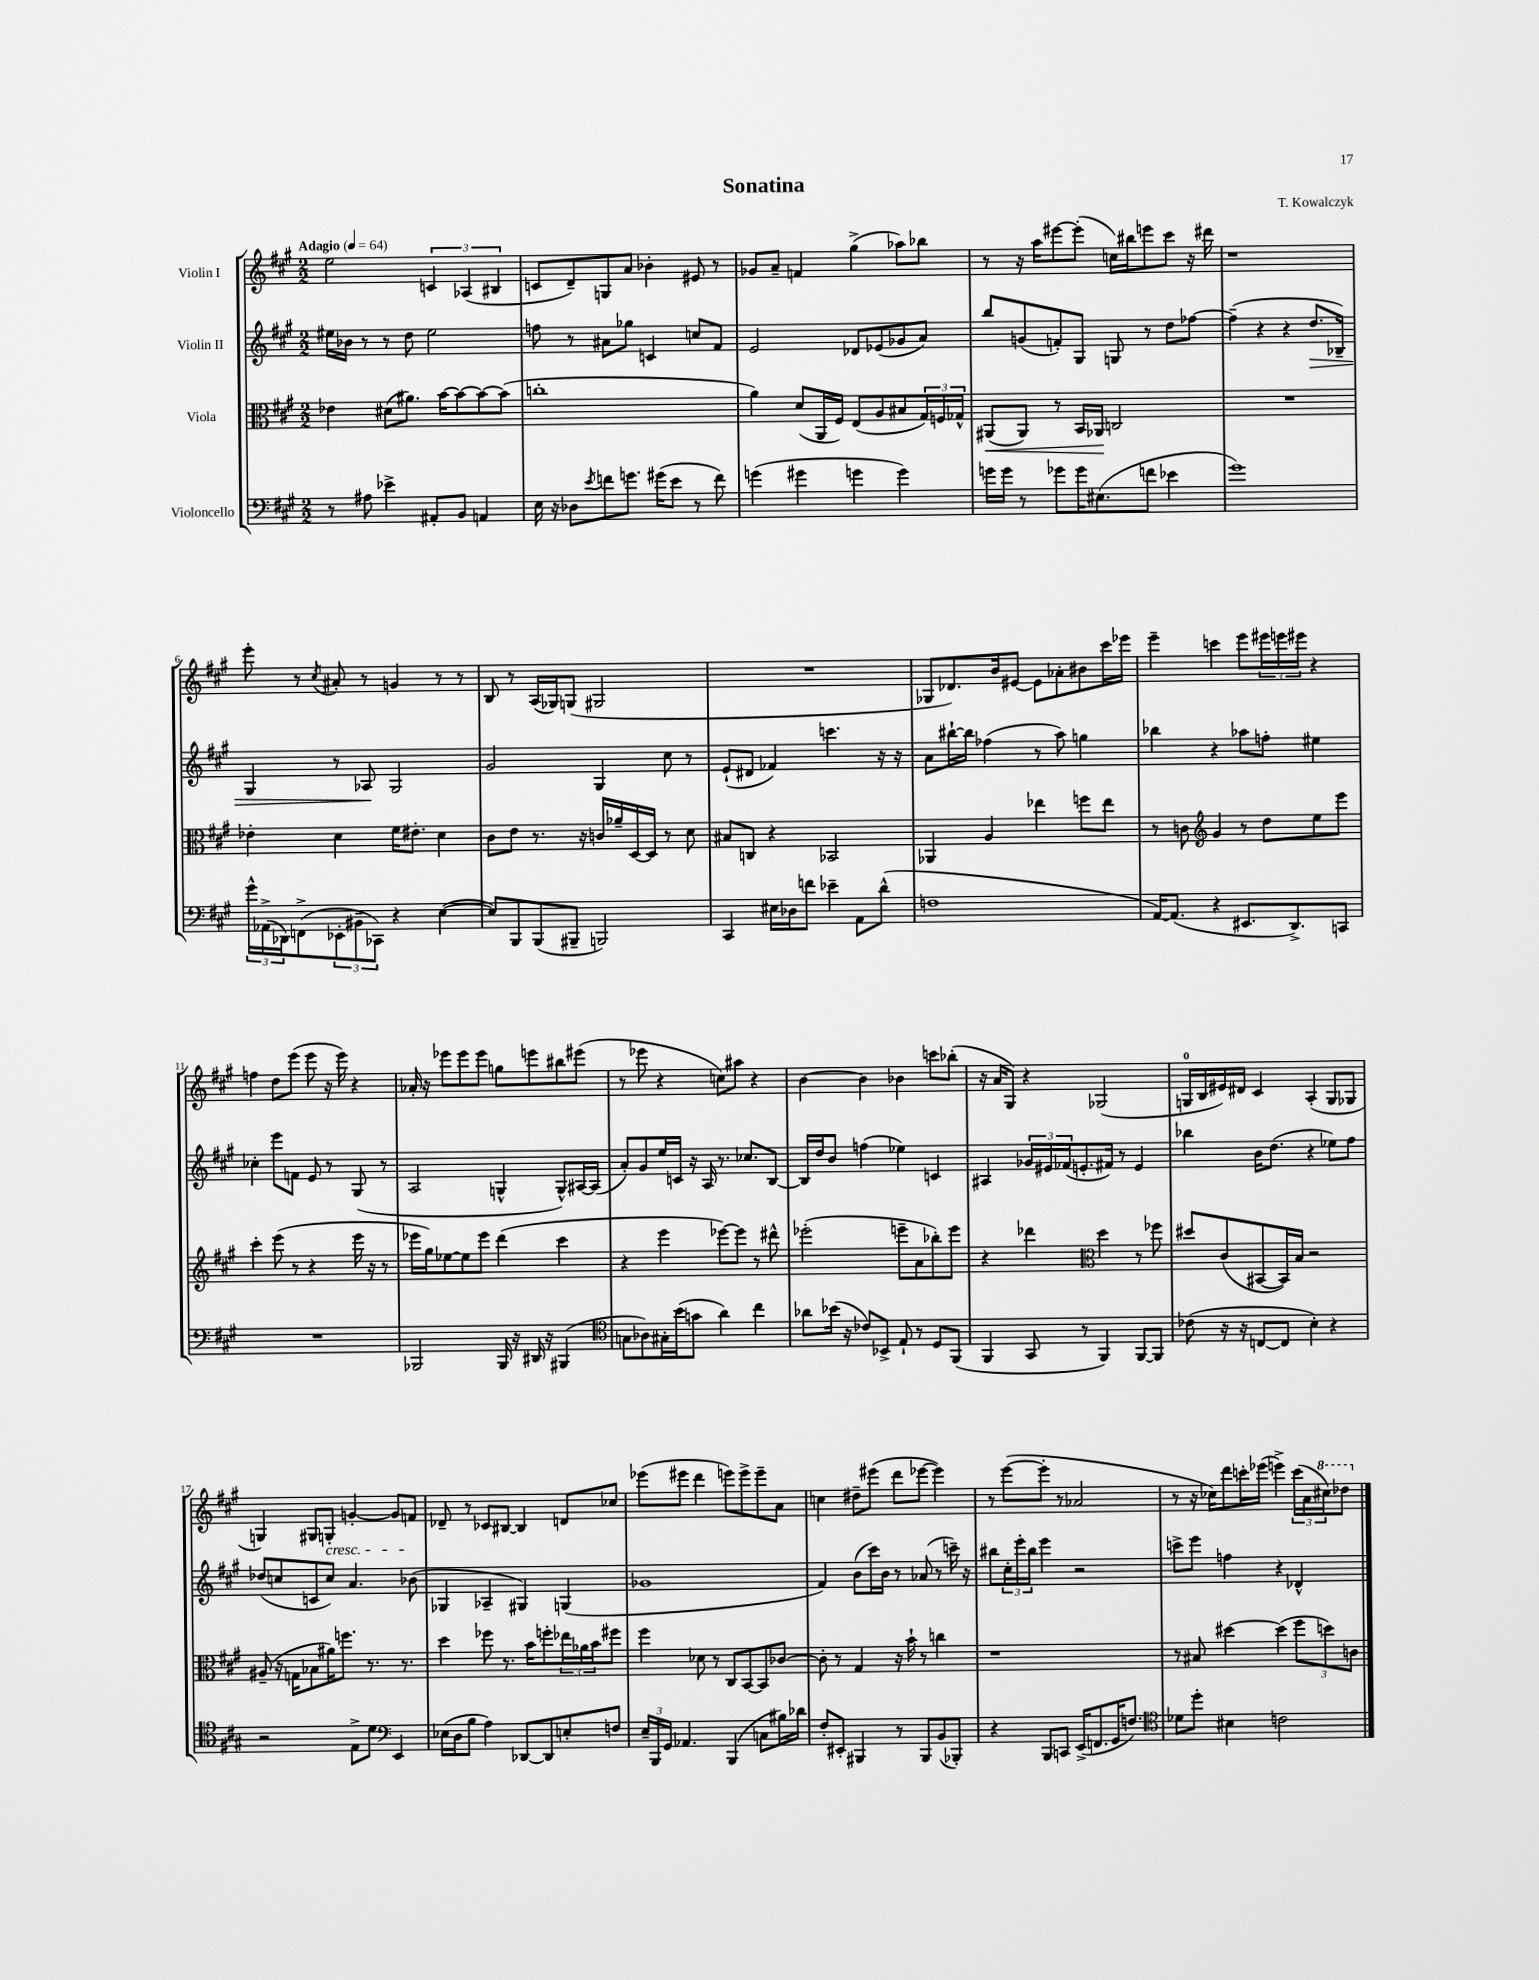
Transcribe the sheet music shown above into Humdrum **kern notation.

**kern	**kern	**kern	**kern
*staff4	*staff3	*staff2	*staff1
*clefF4	*clefC3	*clefG2	*clefG2
*k[f#c#g#]	*k[f#c#g#]	*k[f#c#g#]	*k[f#c#g#]
*M2/2	*M2/2	*M2/2	*M2/2
*MM64	*MM64	*MM64	*MM64
8r	4e-\	16ee#\LL	2ee\
.	.	16b-\JJ	.
8A#\	.	8r	.
4e-^\	(8d#\L	8r	.
.	8.a#\J)	8dd\	.
8AA#'/L	.	2ee#\	6c/
.	[16b\LK	.	.
8BB/J	8b\_	.	.
.	.	.	(6A-/
4AA/	8b\_	.	.
.	.	.	6B#/
.	(8b\]J	.	.
=	=	=	=
16E\	1cc'	8ff\	8c/L
16r	.	.	.
8D-\L	.	8r	8d~/)
8qe/	.	.	.
8f\	.	8a#\L	8G/
8.g\J	.	8gg-\J	8a/J
.	.	4c/	4b-'\
(16g#\LK	.	.	.
8e\J	.	.	.
8r	.	8cc/L	8e#/
8f\)	.	8f#/J	8r
=	=	=	=
(4g\	4a\)	2e/	8g-/L
.	.	.	8a~/J
4g#\	(8d/L	.	4f/
.	16AA/L	.	.
.	16F#/JJ)	.	.
4g\	(8E/L	8d-/L	(4gg#^\
.	8A/	(8e-/	.
4g\)	8B#/	8g-/	8aa-\L)
.	24G#/L)	8a/J)	8bb-\J
.	24F/	.	.
.	24G-^^/JJ	.	.
=	=	=	=
16g\LL	(8AA#/L	8bb/L	8r
16g\JJ	.	.	.
8r	8AA#/J)	(8g/	16r
.	.	.	16aa\LK
8g-\L	8r	8f'/)	[8eee#\
16g-\K	16BB/LL	8G#/J	(8eee#'\]J
(8.E#\	16AA-/JJ	.	.
.	2C/	8G/	16cc\LL)
.	.	.	16bb#\J
8f\J	.	8r	8eee\
4e-\	.	8dd\L	8ccc#\J
.	.	[8ff-\J	16r
.	.	.	16ddd#\
=	=	=	=
1g#)	1r	(4ff-~\]	1r
.	.	4r	.
.	.	4r	.
.	.	8.dd/L	.
.	.	16B-~/Jk)	.
=	=	=	=
24g#^^\LL	4e-'\	4G#/	8eee'\
(24AA-^\	.	.	.
24DD-\J)	.	.	.
(8FF^\	.	.	8r
.	.	.	8qcc#/
12EE-'\	4d\	8r	8a#'/
12BB#~\	.	.	.
.	.	8A-/	8r
12CC-\J)	.	.	.
4r	16f#\LK	2G#/	4g/
.	8.e#'\J	.	.
([4E\	4d\	.	8r
.	.	.	8r
=	=	=	=
8E/]L)	8c#\L	2g#/	8B/
8BBB/	8e\J	.	8r
(8BBB/	8.r	.	(16A/LL
.	.	.	16G-/J)
8BBB#~/J	.	.	(8G/J
.	16r	.	.
2BBB/)	16c/LL	4G#/	2G#/
.	16a-~/	.	.
.	[16D/	.	.
.	16D/]JJ	.	.
.	8r	8cc#\	.
.	8d\	8r	.
=	=	=	=
4CC#/	8B#/L	(8e`/L	1r
.	8C/J	8d#/J	.
16E#\LL	4r	4f-/)	.
16D-\J	.	.	.
8f\J	.	.	.
4e-~\	2BB-/	4.ccc\	.
8AA\L	.	.	.
(8d^^\J	.	16r	.
.	.	16r	.
=	=	=	=
1F	4AA-/	8a\L	8G-/L
.	.	[16bb#`\L	8.d-/)
.	.	16bb#\]JJ	.
.	4A/	(4ff-\	.
.	.	.	16b/k
.	.	.	[8e#/J
.	4ee-\	8r	8e#\]L
.	.	8aa\)	8a-'\
.	8ff\L	4gg\	8b#\
.	8ee-\J	.	16ccc#\L
.	.	.	16eee-\JJ
=	=	=	=
[16AA/LK)	8r	4bb-\	4eee~\
(8.AA/]J	.	.	.
.	8c\	.	.
*	*clefG2	*	*
4r	4g#/	4r	4ccc\
8.EE#/L	8r	8aa-\L	8eee\L
.	8dd\L	8ff'\J	24eee#\L
.	.	.	24eee\
8.DD^/)	.	.	.
.	.	.	24eee#\JJ
.	8ee\	4ee#\	4r
8CC/J	8eee\J	.	.
=	=	=	=
1r	4ccc#'\	4cc-'\	4ff\
.	(8eee\	8eee\L	8dd\L
.	8r	8f\J	(8eee\J
.	4r	8e/	8eee\
.	.	8r	16r
.	.	.	16eee\)
.	16eee\	(8G#/	4r
.	16r	.	.
.	8r	8r	.
=	=	=	=
2BBB-/	16eee-\LL	2A/	16a-'/
.	16gg#\J)	.	16r
.	[8ee-\	.	8eee-\L
.	8ee-\]	.	8eee-\
.	8eee-\J	.	8eee-\J
16BBB-/	(4ddd\	4G^^/	8gg\L
16r	.	.	.
16DD#/	.	.	8eee\
16r	.	.	.
(4BBB#/	4ccc#\	8G^^/L)	8bb#\
.	.	[16A#/L	(8eee#\J
.	.	(16A#/]JJ	.
=	=	=	=
*clefC4	*	*	*
8G\L	4r	8a'/L)	8r
8A-\)	.	8g#/	8eee-\
16G#'\L	4eee\	16ee/L	4r
(16b\J	.	16c/JJ	.
8g\J	.	16r	.
.	.	16A/	.
4a\)	[8eee-\L)	8.r	8cc\L)
.	8eee-\]J	.	8aa#\J
.	.	8.cc-/L	.
4cc#\	8r	.	4r
.	8ddd#^^\	[8B/J	.
=	=	=	=
8a-\L	(2eee-'\	16B/]LL	[4b\
.	.	16dd/J	.
(16b-\Jk	.	8b/J	.
16r	.	.	.
8c-/L)	.	(4ff\	4b\]
8BB-^/J	.	.	.
8E`/	8eee~\L	4ee-\)	4b-\
8r	8a\	.	.
8D/L	8bb-'\)	4c/	8ccc\L
(8FF#/J	8eee\J	.	(8bb-'\J
=	=	=	=
4FF#/	4r	4A#/	16r
.	.	.	16a/LK
.	.	.	8G#/J)
8GG#/	4ddd-\	24g-/LL	4r
.	.	24e#/	.
.	.	(24f-/J	.
8r	.	8.e'/	.
*	*clefC3	*	*
4FF#/)	4dd\	.	(2G-/
.	.	16f#/Jk)	.
.	.	8r	.
[8FF#/L	8r	4e/	.
8FF#/]J	8ff-\	.	.
=	=	=	=
(8c-\	8dd#/L	4bb-\	16G/LL
.	.	.	16B/
16r	(8c#/	.	16e#/)
16r	.	.	16d#/JJ
[8C/L	[8BB#/	16b\LK	4c#/
.	.	(8.dd\J	.
8C/]J	16BB#/]L)	.	.
.	16B/JJ	.	.
4B'\)	2r	4r	(4A'/
4r	.	8ee-\L)	8G/L
.	.	8ff#\J	8G-/J
=	=	=	=
2r	(8A#~/	(8dd-/L	4G/)
.	16r	8cc/	.
.	16G\LK	.	.
.	8B-\	8c/	8G#/L
.	16a#\K)	8cc/J)	8G'/J
.	8.ff\J	.	.
8E^\L	.	4.a/	[4g'/
8d\J	8.r	.	.
*clefF4	*	*	*
4EE/	.	.	8g/]L
.	8.r	.	.
.	.	(8b-\	8f/J
=	=	=	=
(16E-\LL	4dd\	4G-/	8d-~/
16D\J	.	.	.
8B\J	.	.	8r
4A\)	8ff-\	4A-~/	8c-/L
.	8.r	.	[8B#/J
[8DD-/L	.	4G#/)	4B#/]
.	16b\LK	.	.
8DD-/]	8ff'\	.	.
8E'/	24ee-\L	(4G/	8d/L
.	24a-\	.	.
.	24b\J	.	.
8F/J	8ff#\J	.	8cc-/J
=	=	=	=
24E~/LL	4ff#\	1g-	(8eee-\L
24BBB/	.	.	.
24GG#/JJ	.	.	.
4.AA-/	.	.	8eee#\J
.	8d-\	.	4ddd\
.	8r	.	.
(4BBB/	8C#/L	.	8eee\L)
.	[8BB/	.	8eee^\
8C\L	8BB/]	.	8eee~\
16B#\L)	[8c-/J	.	8a\J
16d-\JJ	.	.	.
=	=	=	=
8F#'/L	8c-'\]	4f#/)	4cc\
8EE#'/J	8r	.	.
4BBB#/	4G#/	(8b\L	8dd#~\L
.	.	16ccc#\L)	(8eee#\J
.	.	16b\JJ	.
8r	16r	8r	8ddd\L
.	16b`\	.	.
8BBB#/L	8r	(8a-/	[8eee-\J
(8BB/	4cc\	8r	4eee-\])
8BBB-'/J)	.	16ccc~\)	.
.	.	16r	.
=	=	=	=
4r	1r	8bb#\L	8r
.	.	24cc#'\L	([8eee\L
.	.	24eee'\	.
.	.	24bb#\JJ	.
8BBB/L	.	4eee\	8eee'\]J
8CC/J	.	.	8r
(16EE^/LK	.	2r	2a-/
8.FF/	.	.	.
16GG#/K	.	.	.
8.F/J)	.	.	.
=	=	=	=
*clefC4	*	*	*
8d-\L	8r	8ccc^\L	8r
8dd'\J	8B#/	8eee\J	16r
.	.	.	16cc-\LK)
4B#\	[4dd#\	4ff\	8ddd\
.	.	.	16ccc'\L
.	.	.	(16eee-\JJ
2c\	(4dd#\]	4r	4eee^\)
.	12ff#\L	4d-^^/	(24ccc\LL
.	.	.	24a\
.	12dd\)	.	24ccc#\J)
.	.	.	8ddd-\J
.	12c\J	.	.
==	==	==	==
*-	*-	*-	*-
